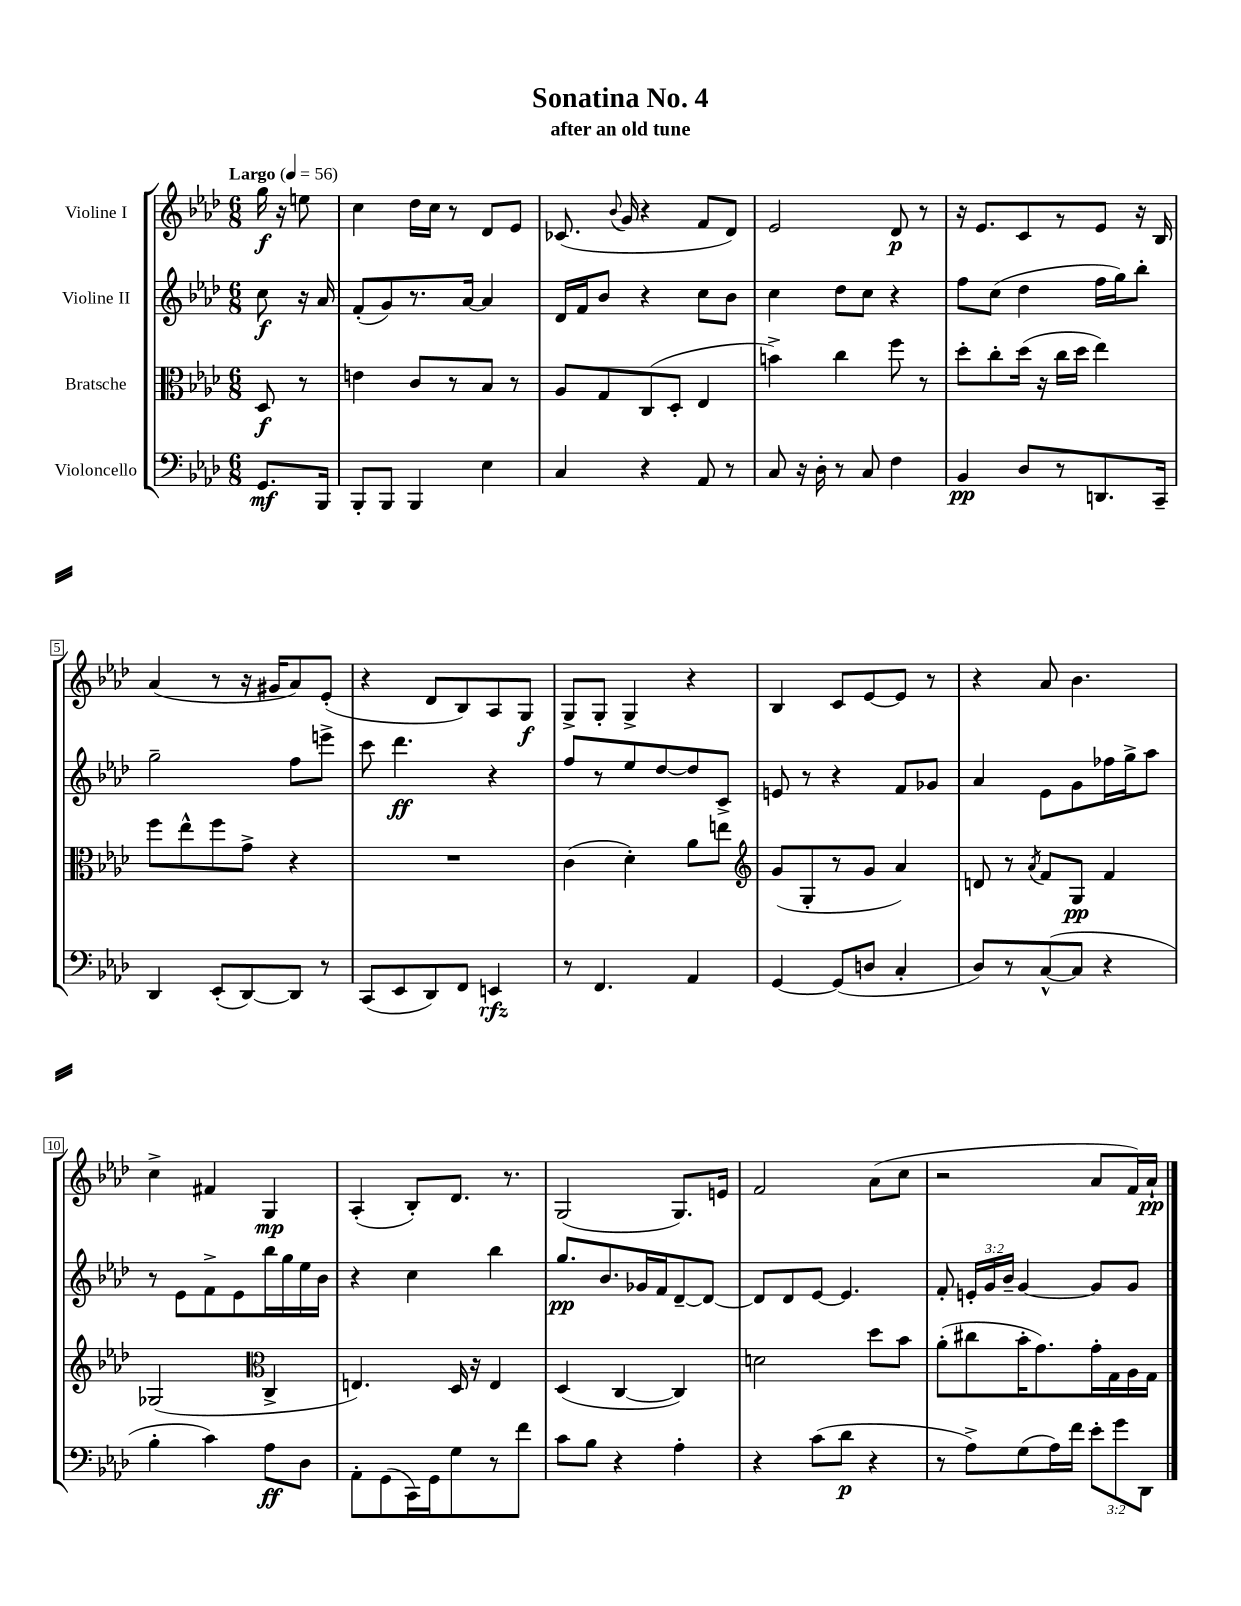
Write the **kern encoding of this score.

**kern	**kern	**kern	**kern
*staff4	*staff3	*staff2	*staff1
*clefF4	*clefC3	*clefG2	*clefG2
*k[b-e-a-d-]	*k[b-e-a-d-]	*k[b-e-a-d-]	*k[b-e-a-d-]
*M6/8	*M6/8	*M6/8	*M6/8
*MM56	*MM56	*MM56	*MM56
8.GG/L	8D-/	8cc\	16gg\
.	.	.	16r
.	8r	16r	8ee\
16BBB-/Jk	.	16a-/	.
=	=	=	=
8BBB-'/L	4e\	(8f'/L	4cc\
8BBB-/J	.	8g/)	.
4BBB-/	8c/L	8.r	16dd-\LL
.	.	.	16cc\JJ
.	8r	.	8r
.	.	[16a-/Jk	.
4E-\	8B-/J	4a-/]	8d-/L
.	8r	.	8e-/J
=	=	=	=
4C/	8A-/L	16d-/LL	(8.c-/
.	.	16f/J	.
.	8G/	8b-/J	.
.	.	.	8qqb-/
.	.	.	16g/
4r	(8C/	4r	4r
.	8D-'/J	.	.
8AA-/	4E-/	8cc\L	8f/L
8r	.	8b-\J	8d-/J)
=	=	=	=
8C/	4b^\)	4cc\	2e-/
16r	.	.	.
16D-'\	.	.	.
8r	4cc\	8dd-\L	.
8C/	.	8cc\J	.
4F\	8ff\	4r	8d-/
.	8r	.	8r
=	=	=	=
4BB-/	8dd-'\L	8ff\L	16r
.	.	.	8.e-/L
.	8cc'\	(8cc\J	.
8D-/L	(16dd-\Jk	4dd-\	8c/
.	16r	.	.
8r	16cc\LL	.	8r
.	16dd-\JJ	.	.
8.DD/	4ee-\)	16ff\LL	8e-/J
.	.	16gg\J)	.
.	.	8bb-'\J	16r
16CC~/Jk	.	.	16B-/
=	=	=	=
4DD-/	8ff\L	2gg~\	(4a-/
.	8ee-^^\	.	.
(8EE-'/L	8ff\	.	8r
[8DD-/)	8g^\J	.	16r
.	.	.	16g#/LK
8DD-/]J	4r	8ff\L	8a-/)
8r	.	8eee^\J	(8e-'/J
=	=	=	=
(8CC/L	2.r	8ccc\	4r
8EE-/	.	4.ddd-\	.
8DD-/)	.	.	8d-/L
8FF/J	.	.	8B-/)
4EE/	.	4r	8A-/
.	.	.	8G/J
=	=	=	=
8r	(4c\	8ff/L	8G^/L
4.FF/	.	8r	8G'/J
.	4d-'\)	8ee-/	4G^/
.	.	[8dd-/	.
4AA-/	8a-\L	8dd-/]	4r
.	8ee\J	8c^/J	.
=	=	=	=
*	*clefG2	*	*
[4GG/	(8g/L	8e/	4B-/
.	8G'/	8r	.
(8GG/]L	8r	4r	8c/L
8D/J	8g/J	.	[8e-/
4C'/	4a-/)	8f/L	8e-/]J
.	.	8g-/J	8r
=	=	=	=
8D-/L)	8d/	4a-/	4r
8r	8r	.	.
.	8qa-/	.	.
([8C^^/	8f/L	8e-\L	8a-/
8C/]J	8G/J	8g\	4.b-\
4r	4f/	16ff-\L	.
.	.	16gg^\J	.
.	.	8aa-\J	.
=	=	=	=
4B-'\	(2G-/	8r	4cc^\
.	.	8e-\L	.
4c\)	.	8f^\	4f#/
.	.	8e-\	.
*	*clefC3	*	*
8A-\L	4C^/	16bb-\L	4G/
.	.	16gg\	.
8D-\J	.	16ee-\	.
.	.	16b-\JJ	.
=	=	=	=
8AA-'\L	4.E/)	4r	(4A-'/
(8GG\	.	.	.
16CC\L)	.	4cc\	8B-'/L)
16GG\J	.	.	.
8G\	16D-/	.	8.d-/J
.	16r	.	.
8r	4E/	4bb-\	.
.	.	.	8.r
8f\J	.	.	.
=	=	=	=
8c\L	(4D-/	8.gg/L	(2G/
8B-\J	.	.	.
.	.	8.b-/	.
4r	[4C/	.	.
.	.	16g-/L	.
.	.	16f/J	.
4A-'\	4C/])	[8d-~/	8.G/L)
.	.	8d-/_J	.
.	.	.	16e/Jk
=	=	=	=
4r	2d\	8d-/]L	2f/
.	.	8d-/	.
(8c\L	.	[8e-/J	.
8d-\J	.	4.e-/]	.
4r	8dd-\L	.	(8a-\L
.	8b-\J	.	8cc\J
=	=	=	=
8r	(8a-'\L	8f'/	2r
8A-^\L)	8cc#\	24e'/LL	.
.	.	24g/	.
.	.	24b-~/JJ	.
(8G\	16b-'\K	[4g/	.
.	8.g\)	.	.
16A-\L)	.	.	.
16f\JJ	.	.	.
12e-'\L	16g'\L	8g/]L	8a-/L
.	16G\	.	.
12g\	.	.	.
.	16A-\	8g/J	16f/L)
12DD-\J	.	.	.
.	16G\JJ	.	16a-`/JJ
==	==	==	==
*-	*-	*-	*-
